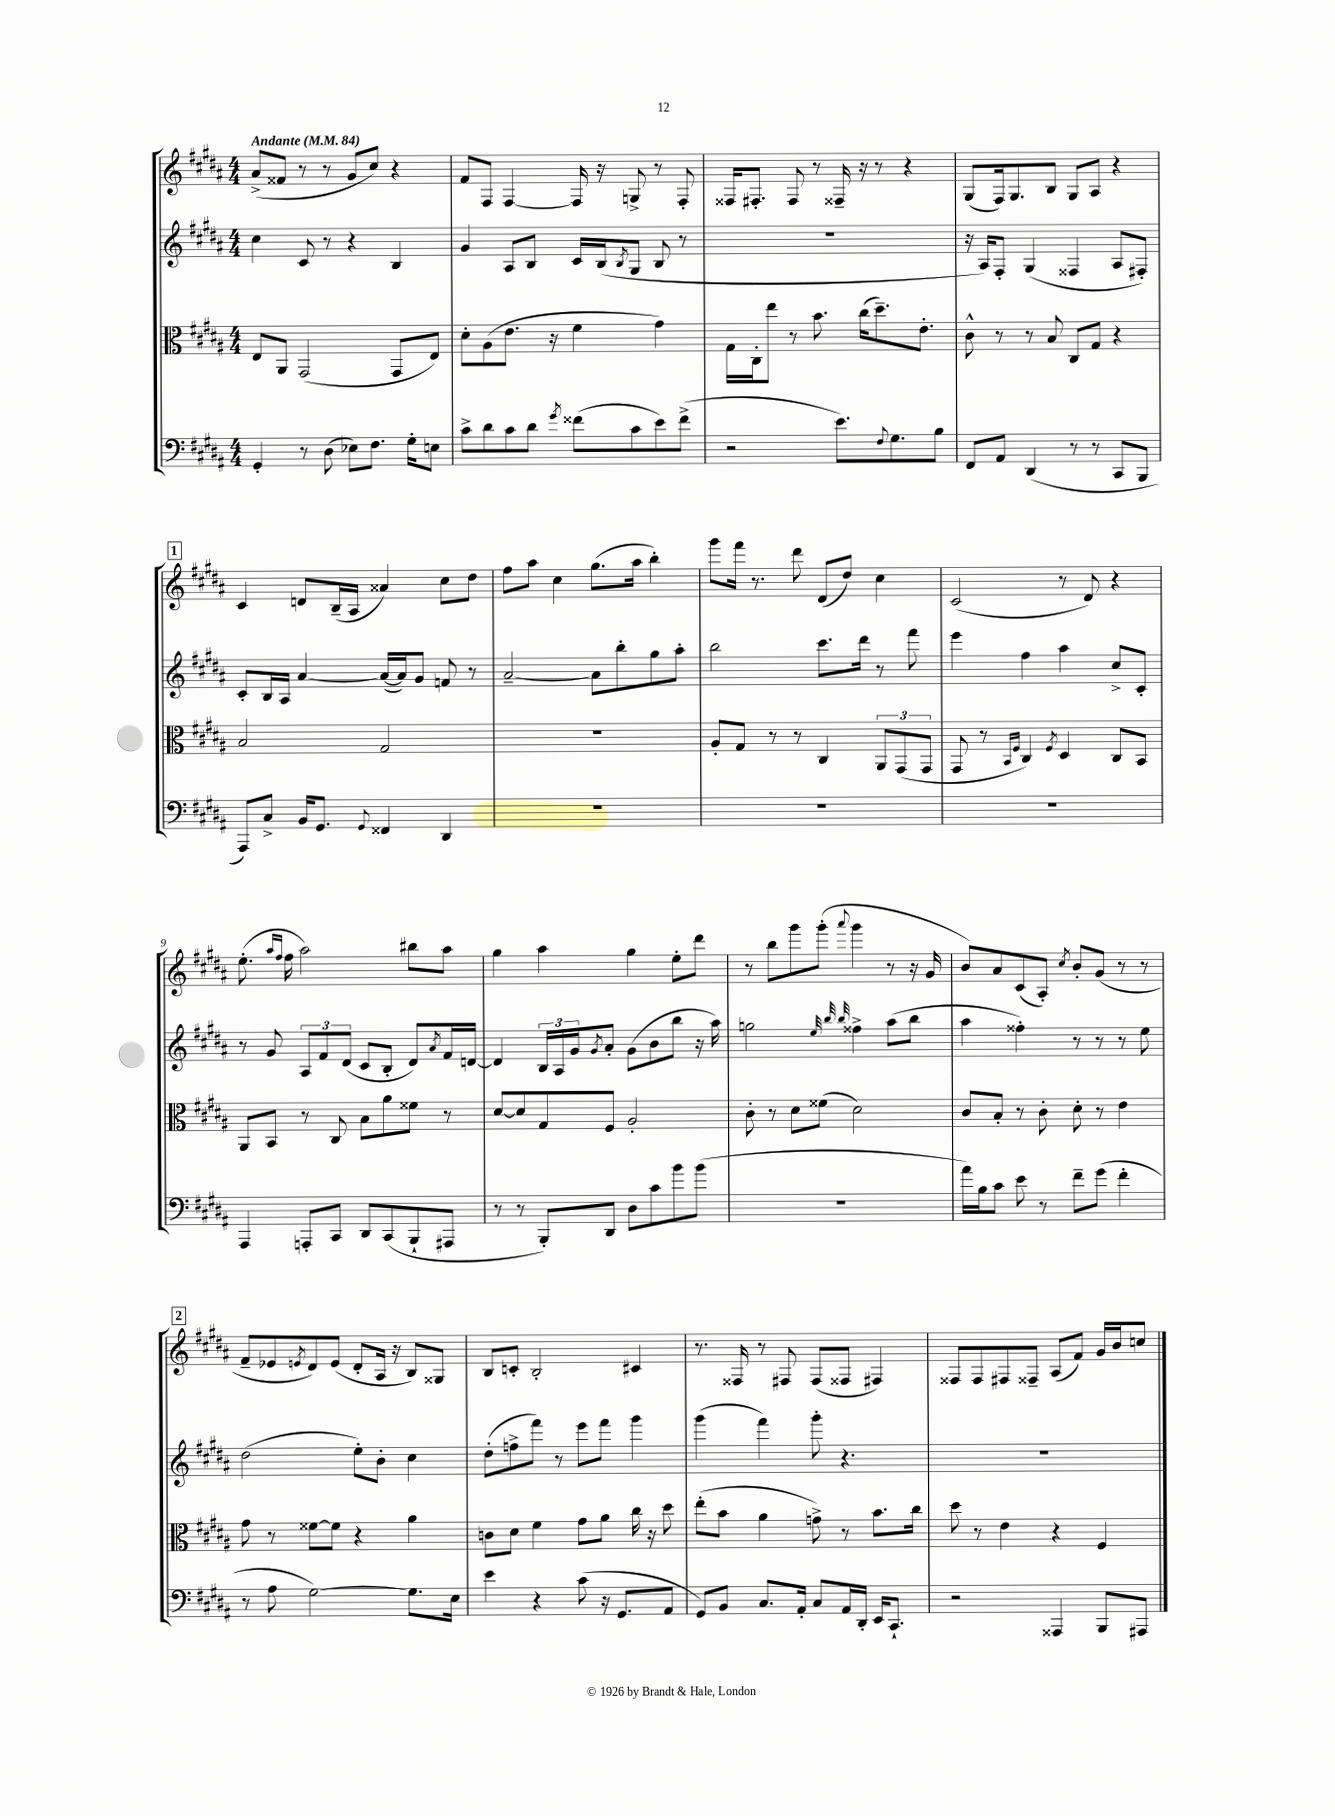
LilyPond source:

<<
\new StaffGroup <<
\new Staff = "s0" {
    \clef treble \key b \major \numericTimeSignature \time 4/4 \tempo "Andante" 4 = 84
    ais'8->( fisis'8 r8 r8 gis'8 cis''8) r4 |
    fis'8 fis8 fis4~ fis16 r16 g8-> r8 fis8-. |
    fisis16 fis8.-. fis8 r8 fisis16-- r16 r8 r4 |
    gis8( fis16) gis8. b8 gis8 ais8 r4 |
    \mark \markup { \box "1" } cis'4 d'8 b16--( ais16 aisis'4) cis''8 dis''8 |
    fis''8 ais''8 cis''4 gis''8.( ais''16 b''4-.) |
    gis'''8 fis'''16 r8. dis'''8 dis'8( dis''8) cis''4 |
    cis'2( r8 dis'8) r4 |
    e''8.-.( \grace { ais''16 fis''16 } fis''16 ais''2) bis''8 ais''8 |
    gis''4 ais''4 gis''4 e''8-. dis'''8 |
    r8 b''8 gis'''8 gis'''8-.( \appoggiatura { ais'''8 } gis'''4 r8 r16 gis'16 |
    b'8) ais'8 cis'8( ais8-.) \acciaccatura { cis''8 } b'8-. gis'8( r8 r8 |
    \mark \markup { \box "2" } fis'8-- ees'8 \acciaccatura { e'8 } dis'8) e'8( dis'8-. ais16 r16 b8) gisis8 |
    b8 c'8-. b2-. cis'4 |
    r8. fisis16 r8 fis8 fis8( fisis8 fis4) |
    fisis8 fisis8 fis8 fisis8-- ais8( fis'8) gis'16 b'16 c''8 \bar "|." |
}
\new Staff = "s1" {
    \clef treble \key b \major \numericTimeSignature \time 4/4
    cis''4 cis'8 r8 r4 b4 |
    gis'4 ais8 b8 cis'16 b16( \acciaccatura { b8 } gis8 b8 r8 |
    R1 |
    r16 ais16) fis8-. gis4( fisis4 ais8 fis8-.) |
    \mark \markup { \box "1" } cis'8-. b16 ais16 ais'4~ ais'16~( ais'16) gis'8 f'8 r8 |
    ais'2~-- ais'8 b''8-. gis''8 ais''8-. |
    b''2 cis'''8. dis'''16 r8 fis'''8 |
    e'''4 fis''4 ais''4 cis''8-> cis'8-. |
    r8 gis'8 \tuplet 3/2 { ais8 fis'8 dis'8( } cis'8 b8-. dis'8) \acciaccatura { ais'8 } fis'16 d'16~ |
    d'4 \tuplet 3/2 { b16 ais16 gis'16 } \acciaccatura { gis'8 } ais'8-. gis'8( b'8 b''8 r16 ais''16) |
    g''2 \grace { e''32 b''32 b''32 } fisis''4-> ais''8( b''8 |
    ais''4 fisis''4-.) r8 r8 r8 e''8 |
    \mark \markup { \box "2" } dis''2( e''8-.) b'8-. cis''4 |
    dis''8-.( f''8-> fis'''8) r8 e'''8 fis'''8 gis'''4 |
    gis'''4( fis'''4) gis'''8-. r4. |
    R1 \bar "|." |
}
\new Staff = "s2" {
    \clef alto \key b \major \numericTimeSignature \time 4/4
    e8 ais,8 gis,2( gis,8 e8) |
    dis'8-. ais8( e'8. r16 fis'4 gis'4) |
    gis16 cis16-. e''8 r8 b'8. cis''16( dis''8.--) e'8.-. |
    cis'8-^ r8 r8 b8 cis8 gis8 r4 |
    \mark \markup { \box "1" } b2 gis2 |
    R1 |
    ais8-. gis8 r8 r8 cis4 \tuplet 3/2 { ais,8 gis,8( gis,8 } |
    gis,8 r8 \grace { b,16 fis16 } cis4) \acciaccatura { fis8 } dis4 cis8 b,8 |
    ais,8 b,8 r8 cis8 b8 ais'8 fisis'8 r8 |
    dis'8~ dis'8 gis8 fis8 ais2-. |
    cis'8-. r8 dis'8 fisis'8( dis'2) |
    cis'8 b8-. r8 cis'8-. dis'8-. r8 e'4 |
    \mark \markup { \box "2" } gis'8 r8 fisis'8~ fisis'8 r4 ais'4 |
    c'8 dis'8 fis'4 gis'8 ais'8 cis''16 r16 dis''8 |
    e''8-.( b'8 ais'4 g'8->) r8 b'8. cis''16 |
    dis''8 r8 e'4 r4 fis4 \bar "|." |
}
\new Staff = "s3" {
    \clef bass \key b \major \numericTimeSignature \time 4/4
    gis,4-. r8 dis8( ees8) fis8. gis16-. e8 |
    cis'8-> dis'8 cis'8 dis'8 \acciaccatura { gis'8 } fisis'8( cis'8 e'8) fisis'8->( |
    r2 e'8.) \appoggiatura { fis8 } gis8. b8 |
    fis,8 ais,8 dis,4( r8 r8 cis,8 b,,8 |
    \mark \markup { \box "1" } ais,,8) cis8-> b,16 gis,8. \appoggiatura { gis,8 } fisis,4 dis,4 |
    R1 |
    R1 |
    R1 |
    ais,,4 a,,8-. cis,8 dis,8 cis,8( b,,8-! ais,,8 |
    r8 r8 b,,8-.) dis,8 dis8 cis'8 b'8 b'8( |
    R1 |
    ais'16) b16 cis'8 e'8 r8 fis'8-- gis'8( fis'4-. |
    \mark \markup { \box "2" } r8 ais8 gis2~) gis8. e16 |
    e'4 r4 cis'8( r16 gis,8. ais,8 |
    gis,8) b,8 cis8. ais,16-. cis8 ais,16 dis,16-. e,16 cis,8.-! |
    r2 aisis,,4 b,,8 ais,,8 \bar "|." |
}
>>
>>
